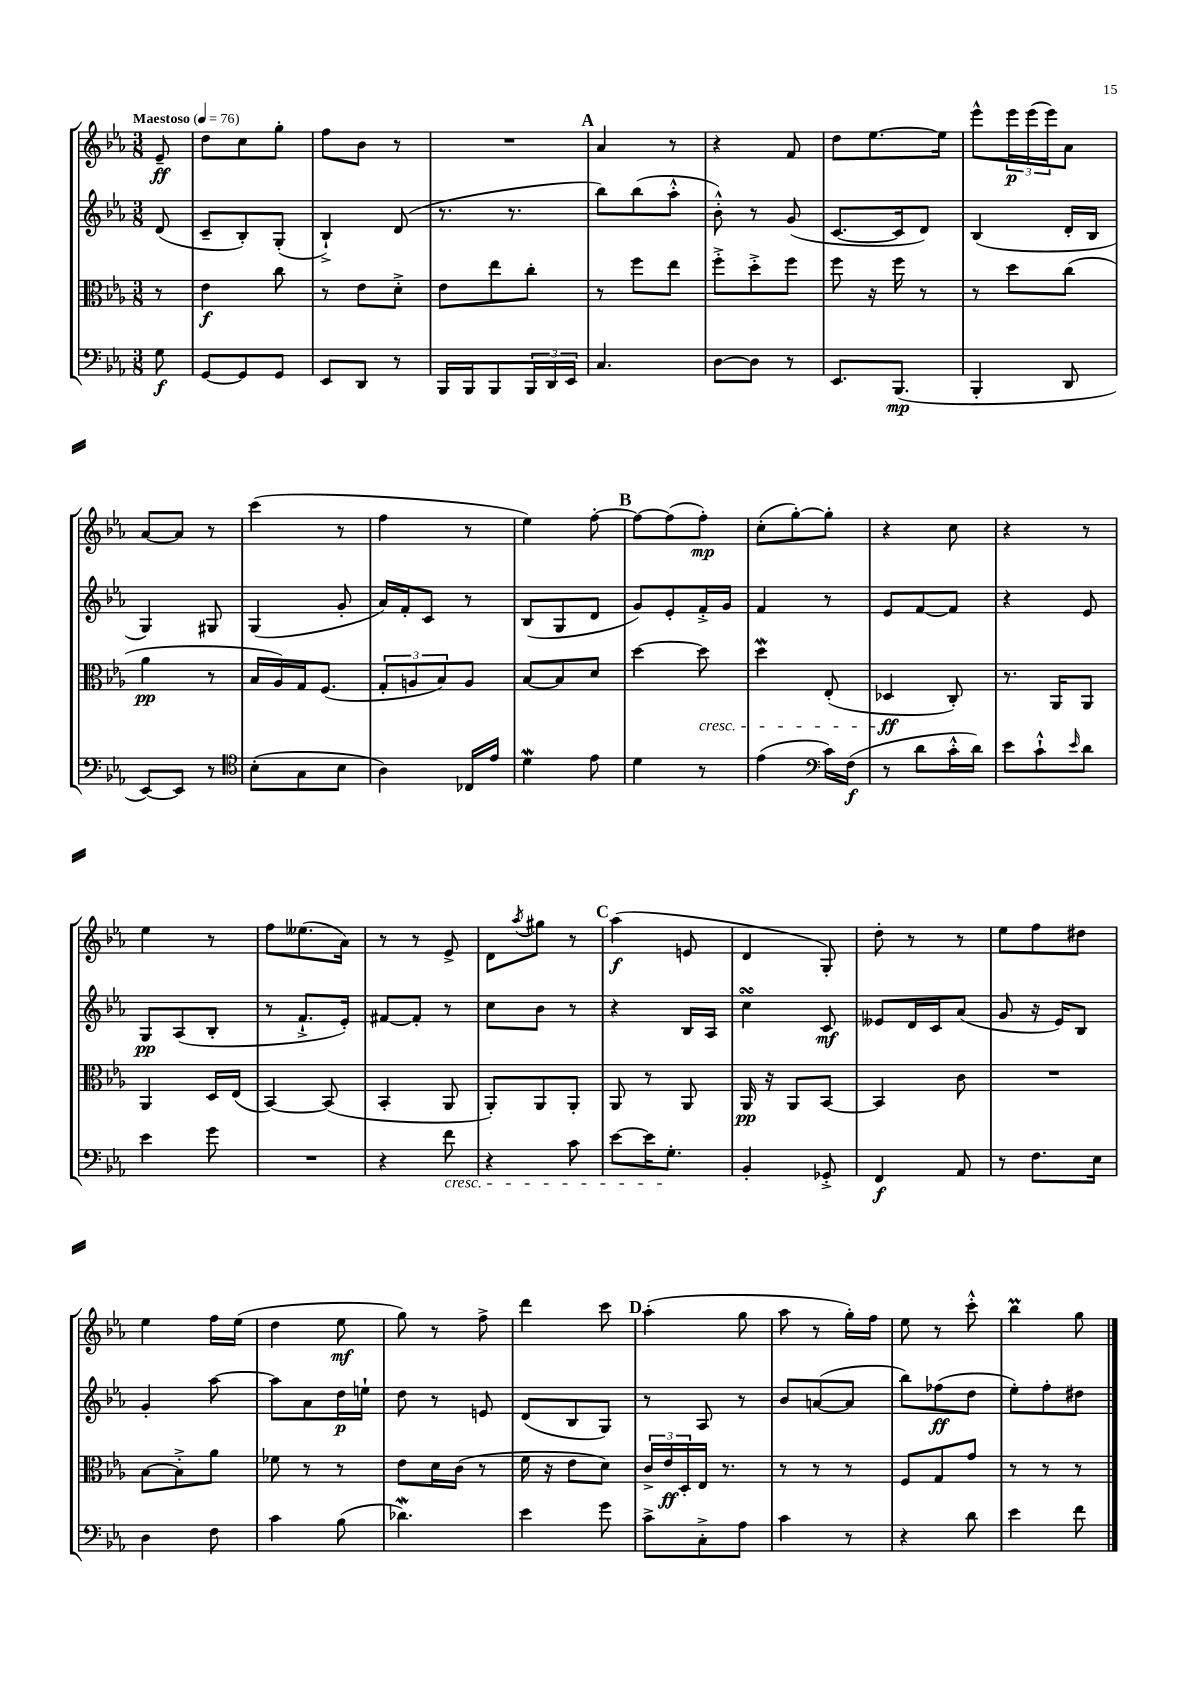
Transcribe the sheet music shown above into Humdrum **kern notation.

**kern	**kern	**kern	**kern
*staff4	*staff3	*staff2	*staff1
*clefF4	*clefC3	*clefG2	*clefG2
*k[b-e-a-]	*k[b-e-a-]	*k[b-e-a-]	*k[b-e-a-]
*M3/8	*M3/8	*M3/8	*M3/8
*MM76	*MM76	*MM76	*MM76
8G\	8r	(8d/	8e-~/
=	=	=	=
[8GG/L	4e-\	8c~/L	8dd\L
8GG/]	.	8B-'/)	8cc\
8GG/J	8cc\	(8G'/J	8gg'\J
=	=	=	=
8EE-/L	8r	4B-`^/)	8ff\L
8DD/J	8e-\L	.	8b-\J
8r	8d'^\J	(8d/	8r
=	=	=	=
16BBB-/LL	8e-\L	8.r	4.r
16BBB-/J	.	.	.
8BBB-/	8ee-\	.	.
.	.	8.r	.
24BBB-/L	8cc'\J	.	.
24DD/	.	.	.
24EE-/JJ	.	.	.
=	=	=	=
4.C/	8r	8bb-\L)	4a-/
.	8ff\L	(8bb-\	.
.	8ee-\J	8aa-'^^\J	8r
=	=	=	=
[8D\L	8ff'^\L	8b-'^^\)	4r
8D\]J	8dd'^\	8r	.
8r	8ff\J	(8g/	8f/
=	=	=	=
8.EE-/L	8ff\	[8.c/L	8dd\L
.	16r	.	[8.ee-\
(8.BBB-/J	16ff\	16c/]k	.
.	8r	8d/J)	.
.	.	.	16ee-\]Jk
=	=	=	=
4BBB-'/	8r	(4B-/	8eee-^^\L
.	8dd\L	.	24eee-\L
.	.	.	(24eee-\
.	.	.	24eee-\J)
8DD/	(8cc\J	16d'/LL	8a-\J
.	.	16B-/JJ	.
=	=	=	=
[8EE-/L)	4a-\	4G/)	[8a-/L
8EE-/]J	.	.	8a-/]J
8r	8r	8G#/	8r
=	=	=	=
*clefC4	*	*	*
(8B-'\L	16B-/LL	(4G/	(4ccc\
.	16A-/)	.	.
8G\	16G/J	.	.
.	(8.F/J	.	.
8B-\J	.	8g'/	8r
=	=	=	=
4A-\)	12G'/L	16a-/LL)	4ff\
.	.	16f'/J	.
.	12A/	.	.
.	.	8c/J	.
.	12B-/)	.	.
16C-/LL	8A/J	8r	8r
16e-/JJ	.	.	.
=	=	=	=
4d\	[8B-/L	(8B-/L	4ee-\)
.	8B-/]	8G/	.
8e-\	8d/J	8d/J	[8ff'\
=	=	=	=
4d\	[4dd\	8g/L)	8ff\_L
.	.	8e-'/	(8ff\]
8r	8dd\]	16f'^/L	8ff'\J)
.	.	16g/JJ	.
=	=	=	=
(4e-\	4dd\	4f/	(8cc'\L
.	.	.	[8gg'\)
*clefF4	*	*	*
16c\LL)	(8E-'/	8r	8gg'\]J
(16F\JJ	.	.	.
=	=	=	=
8r	4D-/	8e-/L	4r
8d\L	.	[8f/	.
16c'^^\L	8C'/)	8f/]J	8cc\
16d\JJ)	.	.	.
=	=	=	=
8e-\L	8.r	4r	4r
8c`^^\	.	.	.
.	16AA-/LK	.	.
16qqe-/	.	.	.
8d\J	8AA-/J	8e-/	8r
=	=	=	=
4e-\	4AA-/	8G/L	4ee-\
.	.	(8A-/	.
8g\	16D/LL	8B-'/J	8r
.	(16E-/JJ	.	.
=	=	=	=
4.r	[4BB-/)	8r	8ff\L
.	.	8.f`^/L	(8.ee--\
.	(8BB-/]	.	.
.	.	16e-'/Jk)	16a-\Jk)
=	=	=	=
4r	4BB-'/	[8f#/L	8r
.	.	8f#'/]J	8r
8f\	8AA-/	8r	8e-^/
=	=	=	=
4r	8AA-'/L)	8cc\L	8d\L
.	.	.	8qaa-/
.	8AA-/	8b-\J	8gg#\J
8c\	8AA-'/J	8r	8r
=	=	=	=
[8e-\L	8AA-/	4r	(4aa-\
16e-\]K	8r	.	.
8.G'\J	.	.	.
.	8AA-/	16B-/LL	8e/
.	.	16A-/JJ	.
=	=	=	=
4BB-'/	16AA-/	4cc\	4d/
.	16r	.	.
.	8AA-/L	.	.
8GG-'^/	[8BB-/J	8c/	8G'/)
=	=	=	=
4FF/	4BB-/]	8e--/L	8dd'\
.	.	16d/L	8r
.	.	16c/J	.
8AA-/	8c\	(8a-/J	8r
=	=	=	=
8r	4.r	8g/	8ee-\L
8.F\L	.	16r	8ff\
.	.	16e-/LK)	.
.	.	8B-/J	8dd#\J
16E-\Jk	.	.	.
=	=	=	=
4D\	[8B-\L	4g'/	4ee-\
.	8B-'^\]	.	.
8F\	8a-\J	[8aa-\	16ff\LL
.	.	.	(16ee-\JJ
=	=	=	=
4c\	8f-\	8aa-\]L	4dd\
.	8r	8a-\	.
(8B-\	8r	16dd\L	8ee-\
.	.	16ee`\JJ	.
=	=	=	=
4.d-\)	8e-\L	8dd\	8gg\)
.	16d\L	8r	8r
.	(16c\JJ	.	.
.	8r	8e/	8ff^\
=	=	=	=
4e-\	16f\	(8d/L	4ddd\
.	16r	.	.
.	8e-\L	8B-/	.
8g\	8d\J)	8G/J)	8ccc\
=	=	=	=
8c^\L	24c^/LL	8r	(4aa-'\
.	24e-/	.	.
.	24D'/	.	.
8C'^\	16E-/JJ	8A-/	.
.	8.r	.	.
8A-\J	.	8r	8gg\
=	=	=	=
4c\	8r	8b-/L	8aa-\
.	8r	([8a/	8r
8r	8r	8a/]J	16gg'\LL)
.	.	.	16ff\JJ
=	=	=	=
4r	8F/L	8bb-\L)	8ee-\
.	8G/	(8ff-\	8r
8d\	8g/J	8dd\J	8ccc'^^\
=	=	=	=
4e-\	8r	8ee-'\L)	4bb-\
.	8r	8ff'\	.
8f\	8r	8dd#\J	8gg\
==	==	==	==
*-	*-	*-	*-
